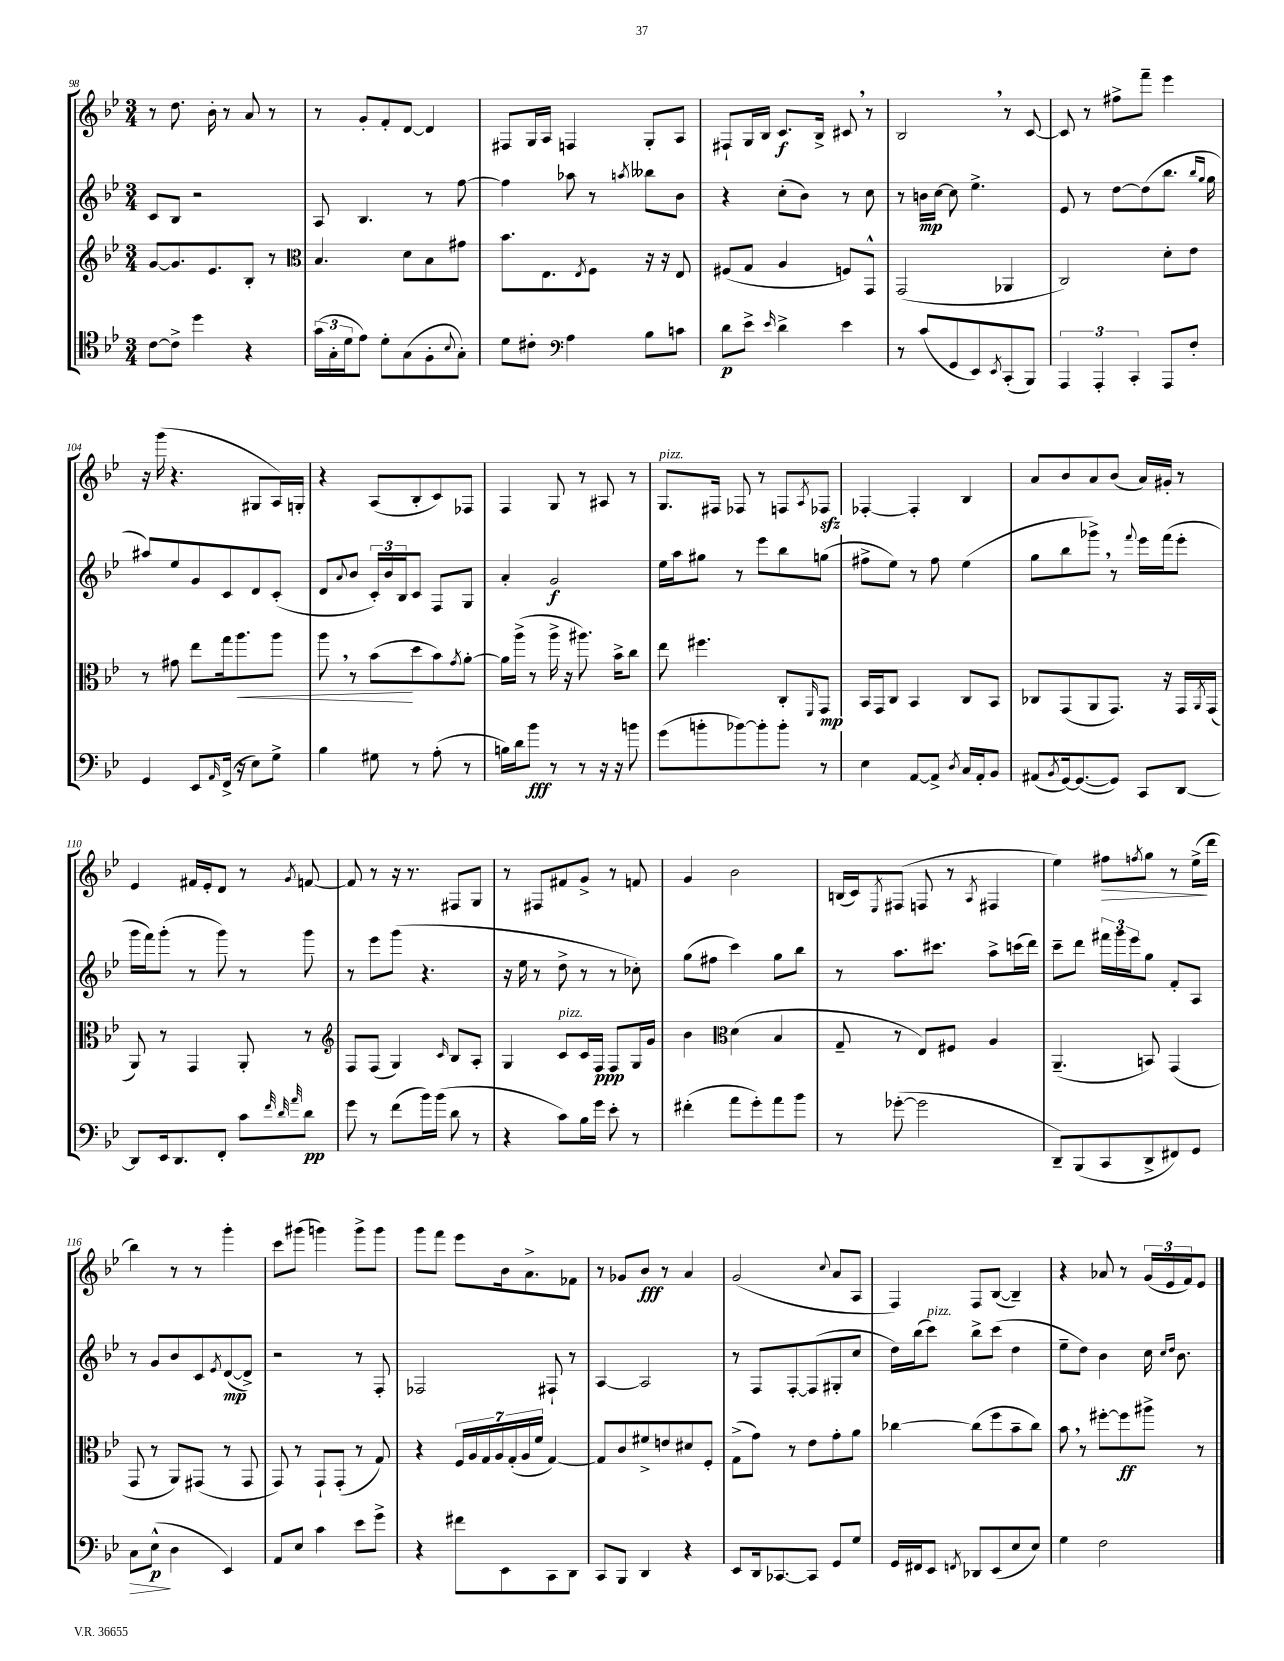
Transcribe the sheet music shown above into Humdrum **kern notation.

**kern	**dynam	**kern	**dynam	**kern	**dynam	**kern	**dynam
*part4	*part4	*part3	*part3	*part2	*part2	*part1	*part1
*staff4	*staff4	*staff3	*staff3	*staff2	*staff2	*staff1	*staff1
*clefC4	*	*clefG2	*	*clefG2	*	*clefG2	*
*k[b-e-]	*	*k[b-e-]	*	*k[b-e-]	*	*k[b-e-]	*
*M3/4	*	*M3/4	*	*M3/4	*	*M3/4	*
=98	=98	=98	=98	=98	=98	=98	=98
[8c\L	.	[8g/L	.	8c/L	.	8r	.
8c^\J]	.	8.g/]	.	8B-/J	.	8.dd\	.
4dd\	.	.	.	2r	.	.	.
.	.	8.e-/	.	.	.	16b-'\	.
.	.	.	.	.	.	8r	.
4r	.	8B-'/J	.	.	.	8a/	.
.	.	8r	.	.	.	8r	.
=99	=99	=99	=99	=99	=99	=99	=99
*	*	*clefC3	*	*	*	*	*
(24g\LL	.	4.B-/	.	8A/	.	8r	.
24G'\	.	.	.	.	.	.	.
24d\J	.	.	.	.	.	.	.
8e-\J)	.	.	.	4.B-/	.	8g'/L	.
8d'\L	.	.	.	.	.	8f'/	.
(8G\	.	8d\L	.	.	.	[8d/J	.
8F'\	.	8B-\	.	8r	.	4d/]	.
8qqB-/	.	.	.	.	.	.	.
8G'\J)	.	8g#X\J	.	[8ff\	.	.	.
=100	=100	=100	=100	=100	=100	=100	=100
8d\L	.	8.b-\L	.	4ff\]	.	8F#X/L	.
8c#X'\J	.	.	.	.	.	16G/L	.
.	.	8.E-\	.	.	.	16A/JJ	.
*clefF4	*	*	*	*	*	*	*
4A\	.	.	.	8aa-X\	.	4Fn/	.
.	.	8qE-/	.	.	.	.	.
.	.	8F\J	.	8r	.	.	.
.	.	.	.	8qaan/	.	.	.
8B-\L	.	16r	.	8bb--X\L	.	8G'/L	.
.	.	16r	.	.	.	.	.
8cn\J	.	8E-/	.	8b-\J	.	8A/J	.
=101	=101	=101	=101	=101	=101	=101	=101
8d\L	p	(8F#X/L	.	4r	.	8F#X`/L	.
8e-^\J	.	8G/J	.	.	.	16G/L	.
.	.	.	.	.	.	16B-/JJ	.
16qqe-/	.	.	.	.	.	.	.
4d^\	.	4A/	.	(8cc'\L	.	8.c/L	f
.	.	.	.	8b-\J)	.	.	.
.	.	.	.	.	.	16B-^/Jk	.
4e-\	.	8Fn/L)	.	8r	.	8c#X,/	.
.	.	8GG^^/J	.	8cc\	.	8r	.
=102	=102	=102	=102	=102	=102	=102	=102
8r	.	(2GG/	.	8r	.	2B-,/	.
(8c/L	.	.	.	16bn\LL	mp	.	.
.	.	.	.	[16cc\JJ	.	.	.
8GG/	.	.	.	8cc\]	.	.	.
8EE-/)	.	.	.	4.ee-^\	.	.	.
8qEE-/	.	.	.	.	.	.	.
(8CC'/	.	4AA-X/	.	.	.	8r	.
8BBB-/J)	.	.	.	.	.	[8c/	.
=103	=103	=103	=103	=103	=103	=103	=103
6AAA/	.	2C/)	.	8e-/	.	8c/]	.
.	.	.	.	8r	.	8r	.
6AAA'/	.	.	.	.	.	.	.
.	.	.	.	[8dd\L	.	8ff#X^\L	.
6CC'/	.	.	.	.	.	.	.
.	.	.	.	(8dd\]	.	8fff~\J	.
8AAA/L	.	8d'\L	.	8.bb-\J	.	4eee-\	.
8F'/J	.	8e-\J	.	.	.	.	.
.	.	.	.	16qqbb-/LL	.	.	.
.	.	.	.	16qqgg/JJ	.	.	.
.	.	.	.	16gg\	.	.	.
!!LO:LB:g=z
=104	=104	=104	=104	=104	=104	=104	=104
4GG/	.	8r	.	8aa#X/L)	.	16r	.
.	.	.	.	.	.	(16ggg\	.
.	.	8g#X\	.	8ee-/	.	4.r	.
8EE-/L	.	8ee-\L	.	8g/	.	.	.
16qqAA/	.	.	.	.	.	.	.
(16FF^/Jk	.	16gg\k	.	8c/	.	.	.
!	!	!	!LO:HP:b	!	!	!	!
16r	.	8.aa\	<	.	.	.	.
8E-\L)	.	.	.	8d/	.	8G#X/L	.
8G^\J	.	8aa\J	.	(8c'/J	.	16A/L)	.
.	.	.	.	.	.	16Gn'/JJ	.
=105	=105	=105	=105	=105	=105	=105	=105
4B-\	.	8aa,\	.	8d/L	.	4r	.
.	.	.	.	8qqa/	.	.	.
.	.	8r	.	8b-/J	.	.	.
8G#X\	.	(8b-\L	.	24c'/LL)	.	(8A/L	.
.	.	.	.	24b-/	.	.	.
.	.	.	.	24B-/J	.	.	.
8r	.	8dd\	[	8c/J	.	8B-'/	.
(8A'\	.	8b-\)	.	8F/L	.	8c/)	.
.	.	8qg/	.	.	.	.	.
8r	.	[8a'\J	.	8G/J	.	8F-X/J	.
=106	=106	=106	=106	=106	=106	=106	=106
16Bn\LL)	.	16a\LL]	.	4a'/	.	4F/	.
16d\J	.	(16aa^\JJ	.	.	.	.	.
8b-\J	fff	8r	.	.	.	.	.
8r	.	16aa^\	.	2g/	f	8G/	.
.	.	16r	.	.	.	.	.
8r	.	8.aa#X\)	.	.	.	8r	.
16r	.	.	.	.	.	8A#X/	.
16r	.	16b-^\KL	.	.	.	.	.
8bn\	.	8cc\J	.	.	.	8r	.
=107	=107	=107	=107	=107	=107	=107	=107
!	!	!	!	!	!	!LO:TX:a:i:t=pizz.	!
(8g\L	.	8ee-\	.	16ee-\LL	.	8.G/L	.
.	.	.	.	16aa\J	.	.	.
8bn'\	.	4.ff#X\	.	8gg#X\J	.	.	.
.	.	.	.	.	.	16F#X/Jk	.
[8b-X\)	.	.	.	8r	.	8F-X/	.
8b-'\]	.	.	.	8eee-\L	.	8r	.
8b-'\J	.	8C'/L	.	8bb-\	.	8Fn/L	.
.	.	16qqFF/	.	.	.	8qA/	.
8r	.	8GG/J	mp	(8ggn\J	.	8F-Xzz/J	.
=108	=108	=108	=108	=108	=108	=108	=108
4E-\	.	16BB-/LL	.	8ff#X^\L	.	[4F-X'/	.
.	.	16GG/J	.	.	.	.	.
.	.	8C/J	.	8ee-\J)	.	.	.
[8AA/L	.	4BB-/	.	8r	.	4F-'/]	.
8AA^/J]	.	.	.	8ff#\	.	.	.
8qD/	.	.	.	.	.	.	.
16C/LL	.	8C/L	.	(4ee-\	.	4B-/	.
16AA'/J	.	.	.	.	.	.	.
8BB-/J	.	8BB-/J	.	.	.	.	.
=109	=109	=109	=109	=109	=109	=109	=109
(8AA#X/L	.	8C-X/L	.	8gg\L	.	8a/L	.
8qBB-/	.	.	.	.	.	.	.
[16GG/k)	.	(8GG/	.	8bb-\	.	8b-/	.
(8.GG/_	.	.	.	.	.	.	.
.	.	8AA/	.	8ggg-X^,\J)	.	8a/	.
8GG/J])	.	8.GG/J)	.	8r	.	(8b-/J	.
.	.	.	.	8qqfff/	.	.	.
8CC/L	.	.	.	16eee-\LL	.	16a/LL)	.
.	.	16r	.	(16fff\J	.	16g#X'/JJ	.
[8DD/J	.	16GG/LL	.	8eee-'\J	.	8r	.
.	.	8qAA/	.	.	.	.	.
.	.	(16GG/JJ	.	.	.	.	.
!!LO:LB:g=z
=110	=110	=110	=110	=110	=110	=110	=110
8DD/L]	.	8AA/)	.	16ggg\LL	.	4e-/	.
.	.	.	.	16fff\J)	.	.	.
16EE-/k	.	8r	.	(8ggg'\J	.	.	.
8.DD/	.	.	.	.	.	.	.
.	.	4GG/	.	8r	.	16f#X/LL	.
.	.	.	.	.	.	16e-'/J	.
8FF'/J	.	.	.	8ggg\)	.	8d/J	.
8c\L	.	8AA'/	.	8r	.	8r	.
32qqf/	.	.	.	.	.	.	.
32qqd/	.	.	.	.	.	.	.
32qqa/	.	.	.	.	.	8qg/	.
8d\J	pp	8r	.	8ggg\	.	[8fn/	.
=111	=111	=111	=111	=111	=111	=111	=111
*	*	*clefG2	*	*	*	*	*
8g\	.	8F/L	.	8r	.	8f/]	.
8r	.	(8F/J	.	8eee-\L	.	8r	.
(8f\L	.	4G/)	.	(8ggg\J	.	16r	.
.	.	.	.	.	.	8.r	.
16b-\L)	.	.	.	4.r	.	.	.
(16b-\JJ	.	.	.	.	.	.	.
.	.	16qqc/	.	.	.	.	.
8d\	.	8B-/L	.	.	.	8F#X/L	.
8r	.	8A'/J	.	.	.	8G/J	.
=112	=112	=112	=112	=112	=112	=112	=112
4r	.	4G/	.	16r	.	8r	.
.	.	.	.	16ee-\	.	.	.
.	.	.	.	8r	.	8F#X/L	.
!	!	!LO:TX:a:i:t=pizz.	!	!	!	!	!
8c\L)	.	8c/L	.	8dd^\	.	8f#X/	.
16B-\L	.	16c/L	.	8r	.	8g^/J	.
16g\JJ	.	16F/JJ	ppp	.	.	.	.
8e-'\	.	8F/L	.	8r	.	8r	.
8r	.	16G/L	.	8cc-X'\)	.	8fn/	.
.	.	16g/JJ	.	.	.	.	.
=113	=113	=113	=113	=113	=113	=113	=113
(4f#X'\	.	4b-\	.	(8gg\L	.	4g/	.
.	.	.	.	8ff#X\J	.	.	.
*	*	*clefC3	*	*	*	*	*
8a\L	.	(4d\	.	4ccc\)	.	2b-\	.
8g'\)	.	.	.	.	.	.	.
8a\	.	4B-/	.	8gg\L	.	.	.
8b-\J	.	.	.	8bb-\J	.	.	.
=114	=114	=114	=114	=114	=114	=114	=114
8r	.	8G~/	.	8r	.	(16Bn/LL	.
.	.	.	.	.	.	16c/J)	.
.	.	.	.	.	.	8qE-/	.
([8g-X'\	.	8r	.	8.aa\L	.	(8F#X/J	.
2g-\]	.	8E-/L)	.	.	.	8Fn/	.
.	.	.	.	8.ccc#X\J	.	.	.
.	.	8F#X/J	.	.	.	8r	.
.	.	.	.	.	.	8qA/	.
.	.	4A/	.	8aa^\L	.	4F#X/	.
.	.	.	.	(16cccn\L	.	.	.
.	.	.	.	16ddd\JJ)	.	.	.
=115	=115	=115	=115	=115	=115	=115	=115
8DD~/L)	.	(4.AA~/	.	8ccc~\L	.	4ee-\)	.
(8BBB-/	.	.	.	8ddd\J	.	.	.
!	!	!	!	!	!	!	!LO:HP:b
8CC/	.	.	.	24fff#X\LL	.	8ff#X\L	>
.	.	.	.	24ggg\	.	.	.
.	.	.	.	24eee-\J	.	.	.
.	.	.	.	.	.	8qffn/	.
8DD^/	.	8BBn/)	.	8gg\J	.	8gg\J	.
8FF#X/)	.	(4GG/	.	8f'/L	.	8r	.
8GG/J	.	.	.	8A/J	.	(16ee-^\LL	.
.	.	.	.	.	.	16ddd\JJ	]
!!LO:LB:g=z
=116	=116	=116	=116	=116	=116	=116	=116
!	!LO:HP:b	!	!	!	!	!	!
8C\L	>	8GG/	.	8r	.	4bb-\)	.
(8E-^^\J	p	8r	.	8g/L	.	.	.
4D\	]	8AA/L)	.	8b-/	.	8r	.
.	.	(8GG#X/J	.	8c/	.	8r	.
.	.	.	.	8qe-/	.	.	.
4EE-/)	.	8r	.	([8d/	mp	4ggg'\	.
.	.	8GG#/	.	8d^/J])	.	.	.
=117	=117	=117	=117	=117	=117	=117	=117
8AA/L	.	8GG/)	.	2r	.	8ccc\L	.
8E-/J	.	8r	.	.	.	(8ggg#X\J	.
4c\	.	8GG`/L	.	.	.	4gggn\)	.
.	.	(8GG'/J	.	.	.	.	.
8e-\L	.	8r	.	8r	.	8ggg^\L	.
8g^\J	.	8G/)	.	8F'/	.	8ggg\J	.
=118	=118	=118	=118	=118	=118	=118	=118
4r	.	4r	.	2F-X/	.	8ggg\L	.
.	.	.	.	.	.	8fff\J	.
8f#X\L	.	28F/LL	.	.	.	8eee-\L	.
.	.	28A/	.	.	.	.	.
.	.	28G/	.	.	.	.	.
.	.	28A/	.	.	.	.	.
8EE-\	.	.	.	.	.	16b-\k	.
.	.	(28G'/	.	.	.	.	.
.	.	28A/	.	.	.	.	.
.	.	.	.	.	.	8.a^\	.
.	.	28f/JJ	.	.	.	.	.
8CC\	.	[4G/)	.	8F#X`/	.	.	.
8DD\J	.	.	.	8r	.	8f-X\J	.
=119	=119	=119	=119	=119	=119	=119	=119
8CC/L	.	8G/L]	.	[4A/	.	8r	.
8BBB-/J	.	8c/	.	.	.	8g-X/L	.
4DD/	.	8f#X^/	.	2A/]	.	8b-/J	fff
.	.	8en/	.	.	.	8r	.
4r	.	8d#X/	.	.	.	4a/	.
.	.	8F'/J	.	.	.	.	.
=120	=120	=120	=120	=120	=120	=120	=120
8EE-/L	.	(8G^\L	.	8r	.	(2g/	.
16DD/k	.	8g\J)	.	8F/L	.	.	.
[8.CC-X/	.	.	.	.	.	.	.
.	.	8r	.	[8F'/	.	.	.
8CC-/J]	.	8e-\L	.	(8F/]	.	.	.
.	.	.	.	.	.	8qqcc/	.
8GG/L	.	8g'\	.	8G#X'/	.	8a/L	.
8G/J	.	8a\J	.	8cc/J	.	8A/J	.
=121	=121	=121	=121	=121	=121	=121	=121
16GG/LL	.	[4cc-X\	.	16dd\LL)	.	4F/)	.
16FF#X/J	.	.	.	(16bb-\J	.	.	.
!	!	!	!	!LO:TX:a:i:t=pizz.	!	!	!
8EE-/J	.	.	.	8ccc\J)	.	.	.
8qFFn/	.	.	.	.	.	.	.
8DD-X/L	.	(8cc-\L]	.	8bb-^\L	.	8F/L	.
(8EE-/	.	8ff\	.	(8ccc\J	.	([8B-/J	.
8E-/	.	8b-~\	.	4dd\	.	4B-~/])	.
8E-/J)	.	8cc-\J)	.	.	.	.	.
=122	=122	=122	=122	=122	=122	=122	=122
4G\	.	8b-,\	.	8ee-~\L	.	4r	.
.	.	8r	.	8dd\J)	.	.	.
2F\	.	[8ff#X'\L	.	4b-\	.	8a-X/	.
.	.	8ff#\]	ff	.	.	8r	.
.	.	8aa#X^\J	.	16cc\	.	(24g/LL	.
.	.	.	.	.	.	24e-/	.
.	.	.	.	16qqcc/LL	.	.	.
.	.	.	.	16qqdd/JJ	.	.	.
.	.	.	.	8.b-\	.	.	.
.	.	.	.	.	.	24f/J)	.
.	.	8r	.	.	.	8e-/J	.
==	==	==	==	==	==	==	==
*-	*-	*-	*-	*-	*-	*-	*-
